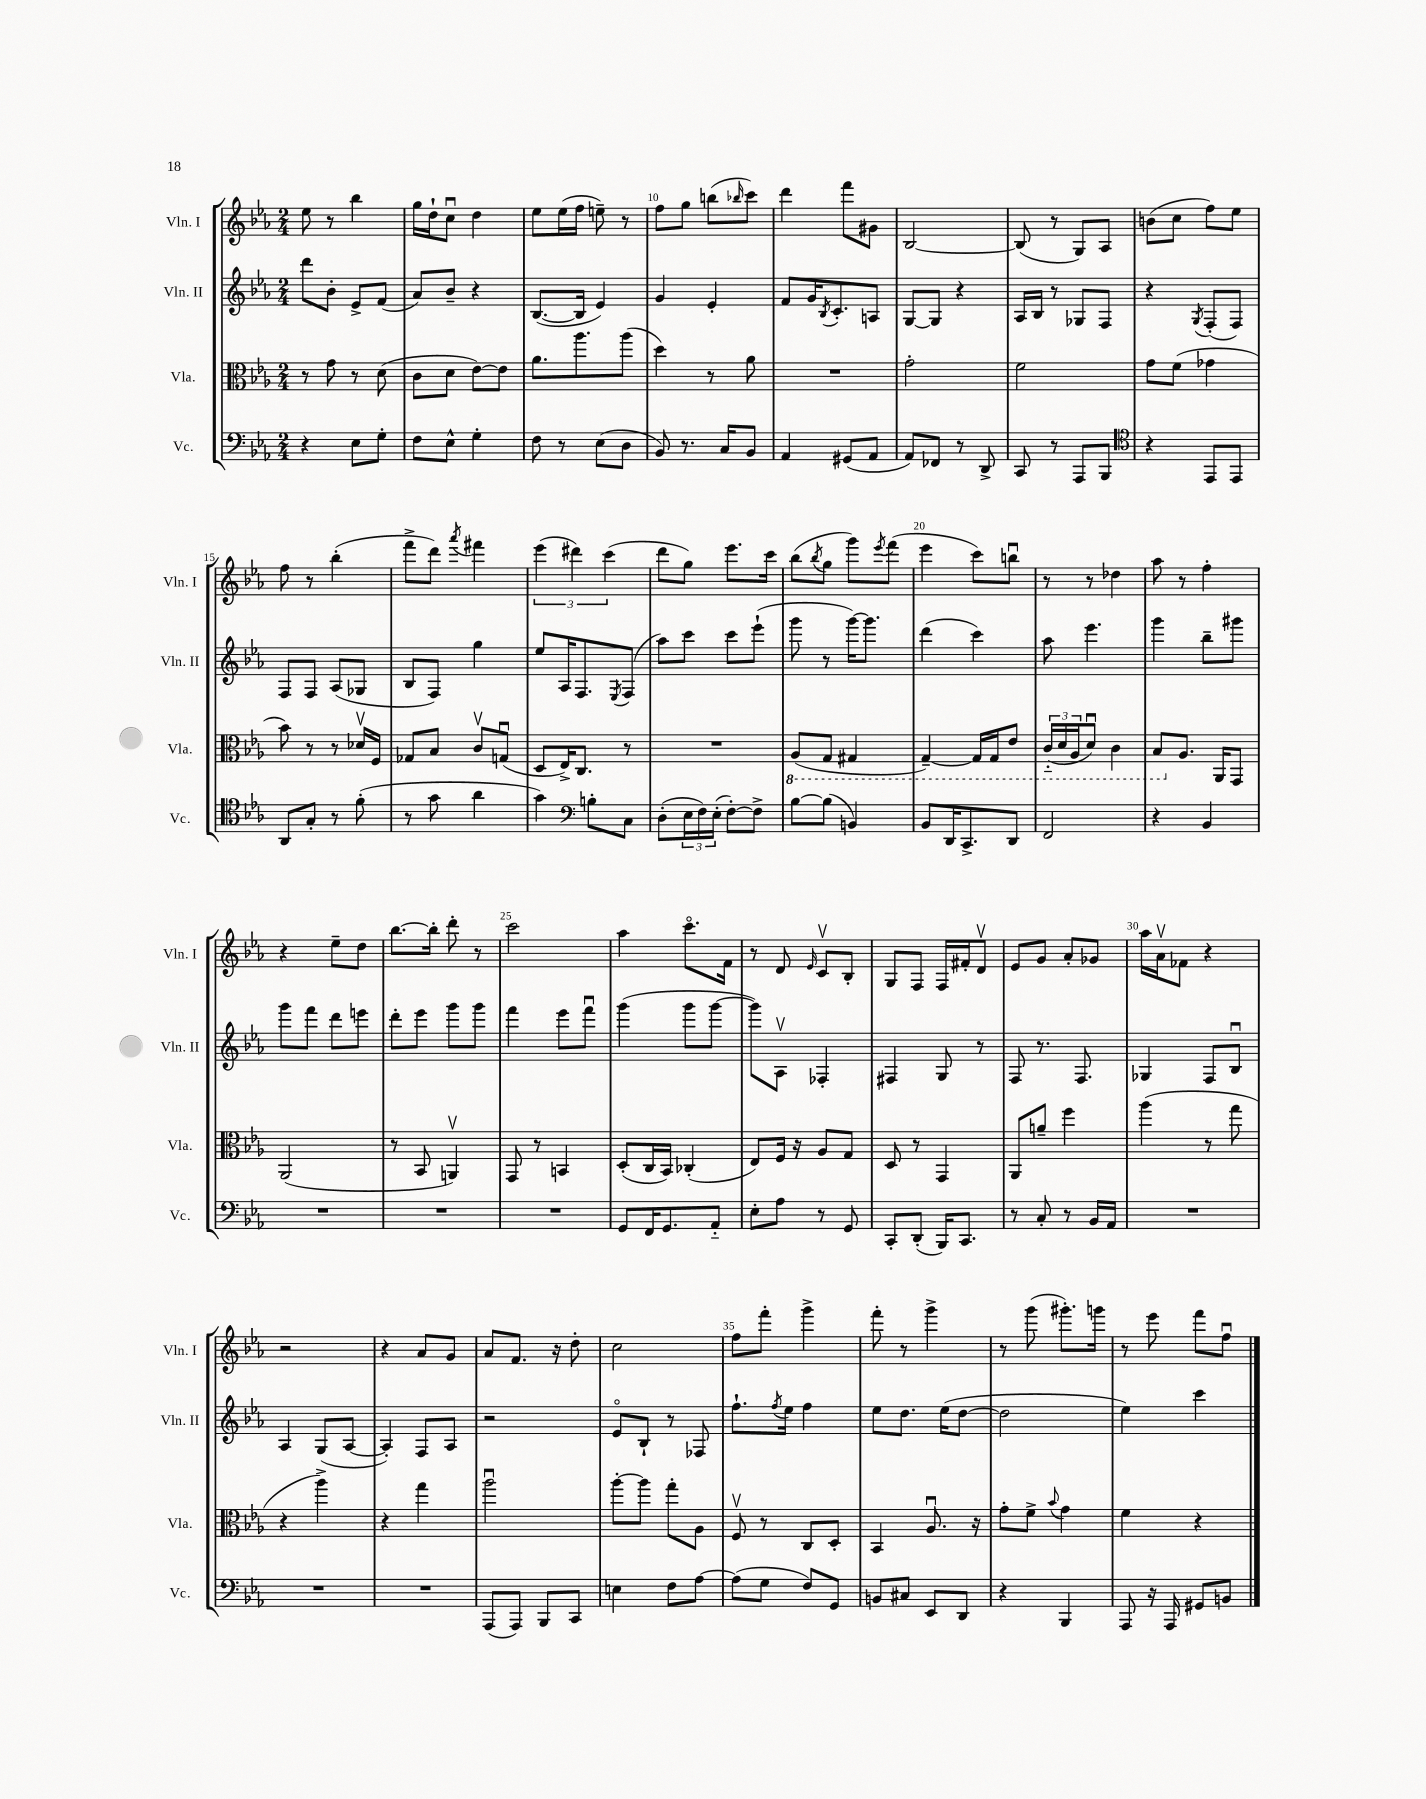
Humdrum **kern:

**kern	**kern	**kern	**kern
*staff4	*staff3	*staff2	*staff1
*clefF4	*clefC3	*clefG2	*clefG2
*k[b-e-a-]	*k[b-e-a-]	*k[b-e-a-]	*k[b-e-a-]
*M2/4	*M2/4	*M2/4	*M2/4
4r	8r	8ddd	8ee-
.	8g	8b-'	8r
8E-	8r	8e-^	4bb-
8G'	(8d	(8f	.
=	=	=	=
8F	8c	8a-)	16gg
.	.	.	16dd`
8E-^^	8d	8b-~	8ccu
4G'	[8e-)	4r	4dd
.	8e-]	.	.
=	=	=	=
8F	8.a-	([8.B-	8ee-
8r	.	.	(16ee-
.	8.aa-	16B-]	16ff
(8E-	.	4e-)	8ee~)
8D	(8aa-	.	8r
=	=	=	=
8BB-)	4dd)	4g	8ff
8.r	.	.	8gg
.	8r	4e-'	(8bb
16C	.	.	.
.	.	.	16qqbb-
8BB-	8a-	.	8ccc)
=	=	=	=
4AA-	2r	8f	4ddd
.	.	16g	.
.	.	8qB-	.
.	.	8.c'	.
(8GG#	.	.	8fff
8AA-	.	8A	8g#
=	=	=	=
8AA-)	2g'	[8G	[2B-
8FF-	.	8G]	.
8r	.	4r	.
8DD^	.	.	.
=	=	=	=
8CC	2f	16A-	(8B-]
.	.	16B-	.
8r	.	8r	8r
8AAA-	.	8G-	8G)
8BBB-	.	8F	8A-
=	=	=	=
*clefC4	*	*	*
4r	8g	4r	(8b
.	(8f	.	8cc
.	.	8qG	.
8EE-	4g-	(8F'	8ff)
8EE-	.	8F)	8ee-
=	=	=	=
8AA-	8b-)	8F	8ff
8G'	8r	8F	8r
8r	8r	(8A-	(4bb-'
(8f'	16d-v	8G-	.
.	16F	.	.
=	=	=	=
8r	8G-	8B-	8fff^
8g	8B-	8F)	8ddd)
.	.	.	8qaaa-
4a-	8cv	4gg	4fff#
.	(8Gu	.	.
=	=	=	=
4g)	8D	8ee-	(6eee-
.	16E-^)	16A-	.
.	.	.	6ddd#)
.	8.C	8.F	.
*clefF4	*	*	*
8B'	.	.	.
.	.	.	(6ccc
.	.	8qE-	.
8C	8r	(8F	.
=	=	=	=
(8D'	2r	8aa-)	8ddd
24E-	.	8ccc	8gg)
24F)	.	.	.
(24E-'	.	.	.
[8F')	.	8ccc	8.eee-
8F^]	.	(8eee-`	.
.	.	.	16ccc
=	=	=	=
[8B-	(8AA-	8ggg	(8bb-
.	.	.	8qbb-
(8B-]	8GG	8r	8gg
4BB)	4GG#	[16ggg)	8ggg)
.	.	8.ggg]	.
.	.	.	8qeee-
.	.	.	(8fff
=	=	=	=
8BB-	[4GG~)	(4ddd	4eee-
16DD	.	.	.
8.CC^	.	.	.
.	16GG]	4ccc)	8ccc)
.	16GG	.	.
8DD	8E-	.	8bbu
=	=	=	=
2FF	(24C'~	8aa-	8r
.	24D	.	.
.	24AA-	.	.
.	8Du)	4.eee-	8r
.	4C	.	4dd-
=	=	=	=
4r	8BB-	4ggg	8aa-
.	8.A-	.	8r
4BB-	.	8bb-~	4ff'
.	16AA-	.	.
.	8GG	8ggg#	.
=	=	=	=
2r	(2AA-	8ggg	4r
.	.	8fff	.
.	.	8ddd	8ee-~
.	.	8eee	8dd
=	=	=	=
2r	8r	8ddd'	[8.bb-
.	8BB-	8eee-	.
.	.	.	16bb-']
.	4AAv)	8ggg	8ddd'
.	.	8ggg	8r
=	=	=	=
2r	8GG	4fff	2ccc
.	8r	.	.
.	4BB	8eee-	.
.	.	8fffu	.
=	=	=	=
8GG	(8D'	(4ggg	4aa-
16FF	16C	.	.
8.GG	16BB-)	.	.
.	(4C-'	8ggg	8.ccco
8AA-'~	.	[8ggg	.
.	.	.	16f
=	=	=	=
8E-'	8E-)	8ggg])	8r
8A-	16F	8A-v	8d
.	16r	.	.
.	.	.	16qqe-
8r	8A-	4F-'	8cv
8GG	8G	.	8B-'
=	=	=	=
8CC'	8D	4F#	8G
(8DD'	8r	.	8F
16BBB-)	4GG	8G	16F
8.CC	.	.	16f#'
.	.	8r	8dv
=	=	=	=
8r	8AA-	8F	8e-
8C'	8a~	8.r	8g
8r	4ff	.	8a-'
.	.	8.F	.
16BB-	.	.	8g-
16AA-	.	.	.
=	=	=	=
2r	(4aa-	4G-	16aa-
.	.	.	16a-v
.	.	.	8f-
.	8r	8F	4r
.	8gg	8B-u	.
=	=	=	=
2r	4r	4A-	2r
.	4aa-^)	(8G	.
.	.	[8A-	.
=	=	=	=
2r	4r	4A-'])	4r
.	4gg	8F	8a-
.	.	8A-	8g
=	=	=	=
(8AAA-	2aa-u	2r	8a-
8AAA-)	.	.	8.f
8BBB-	.	.	.
.	.	.	16r
8CC	.	.	8dd'
=	=	=	=
4E	[8aa-'	8e-o	2cc
.	8aa-]	8B-`	.
8F	8gg'	8r	.
[8A-	8A-	8F-	.
=	=	=	=
(8A-]	8Fv	8.ff`	8ff
8G	8r	.	8fff'
.	.	8qff	.
.	.	16ee-	.
8F)	8C	4ff	4ggg^
8GG	8D'	.	.
=	=	=	=
8BB	4BB-	8ee-	8fff'
8C#	.	8.dd	8r
8EE-	8.A-u	.	4ggg^
.	.	(16ee-	.
8DD	.	[8dd	.
.	16r	.	.
=	=	=	=
4r	8g'	2dd]	8r
.	8f^	.	(8ggg
.	8qqb-	.	.
4BBB-	4g	.	8.ggg#')
.	.	.	16ggg
=	=	=	=
8AAA-	4f	4ee-)	8r
16r	.	.	8eee-
16AAA-	.	.	.
8GG#	4r	4ccc	8fff
8BB	.	.	8ffu
==	==	==	==
*-	*-	*-	*-
